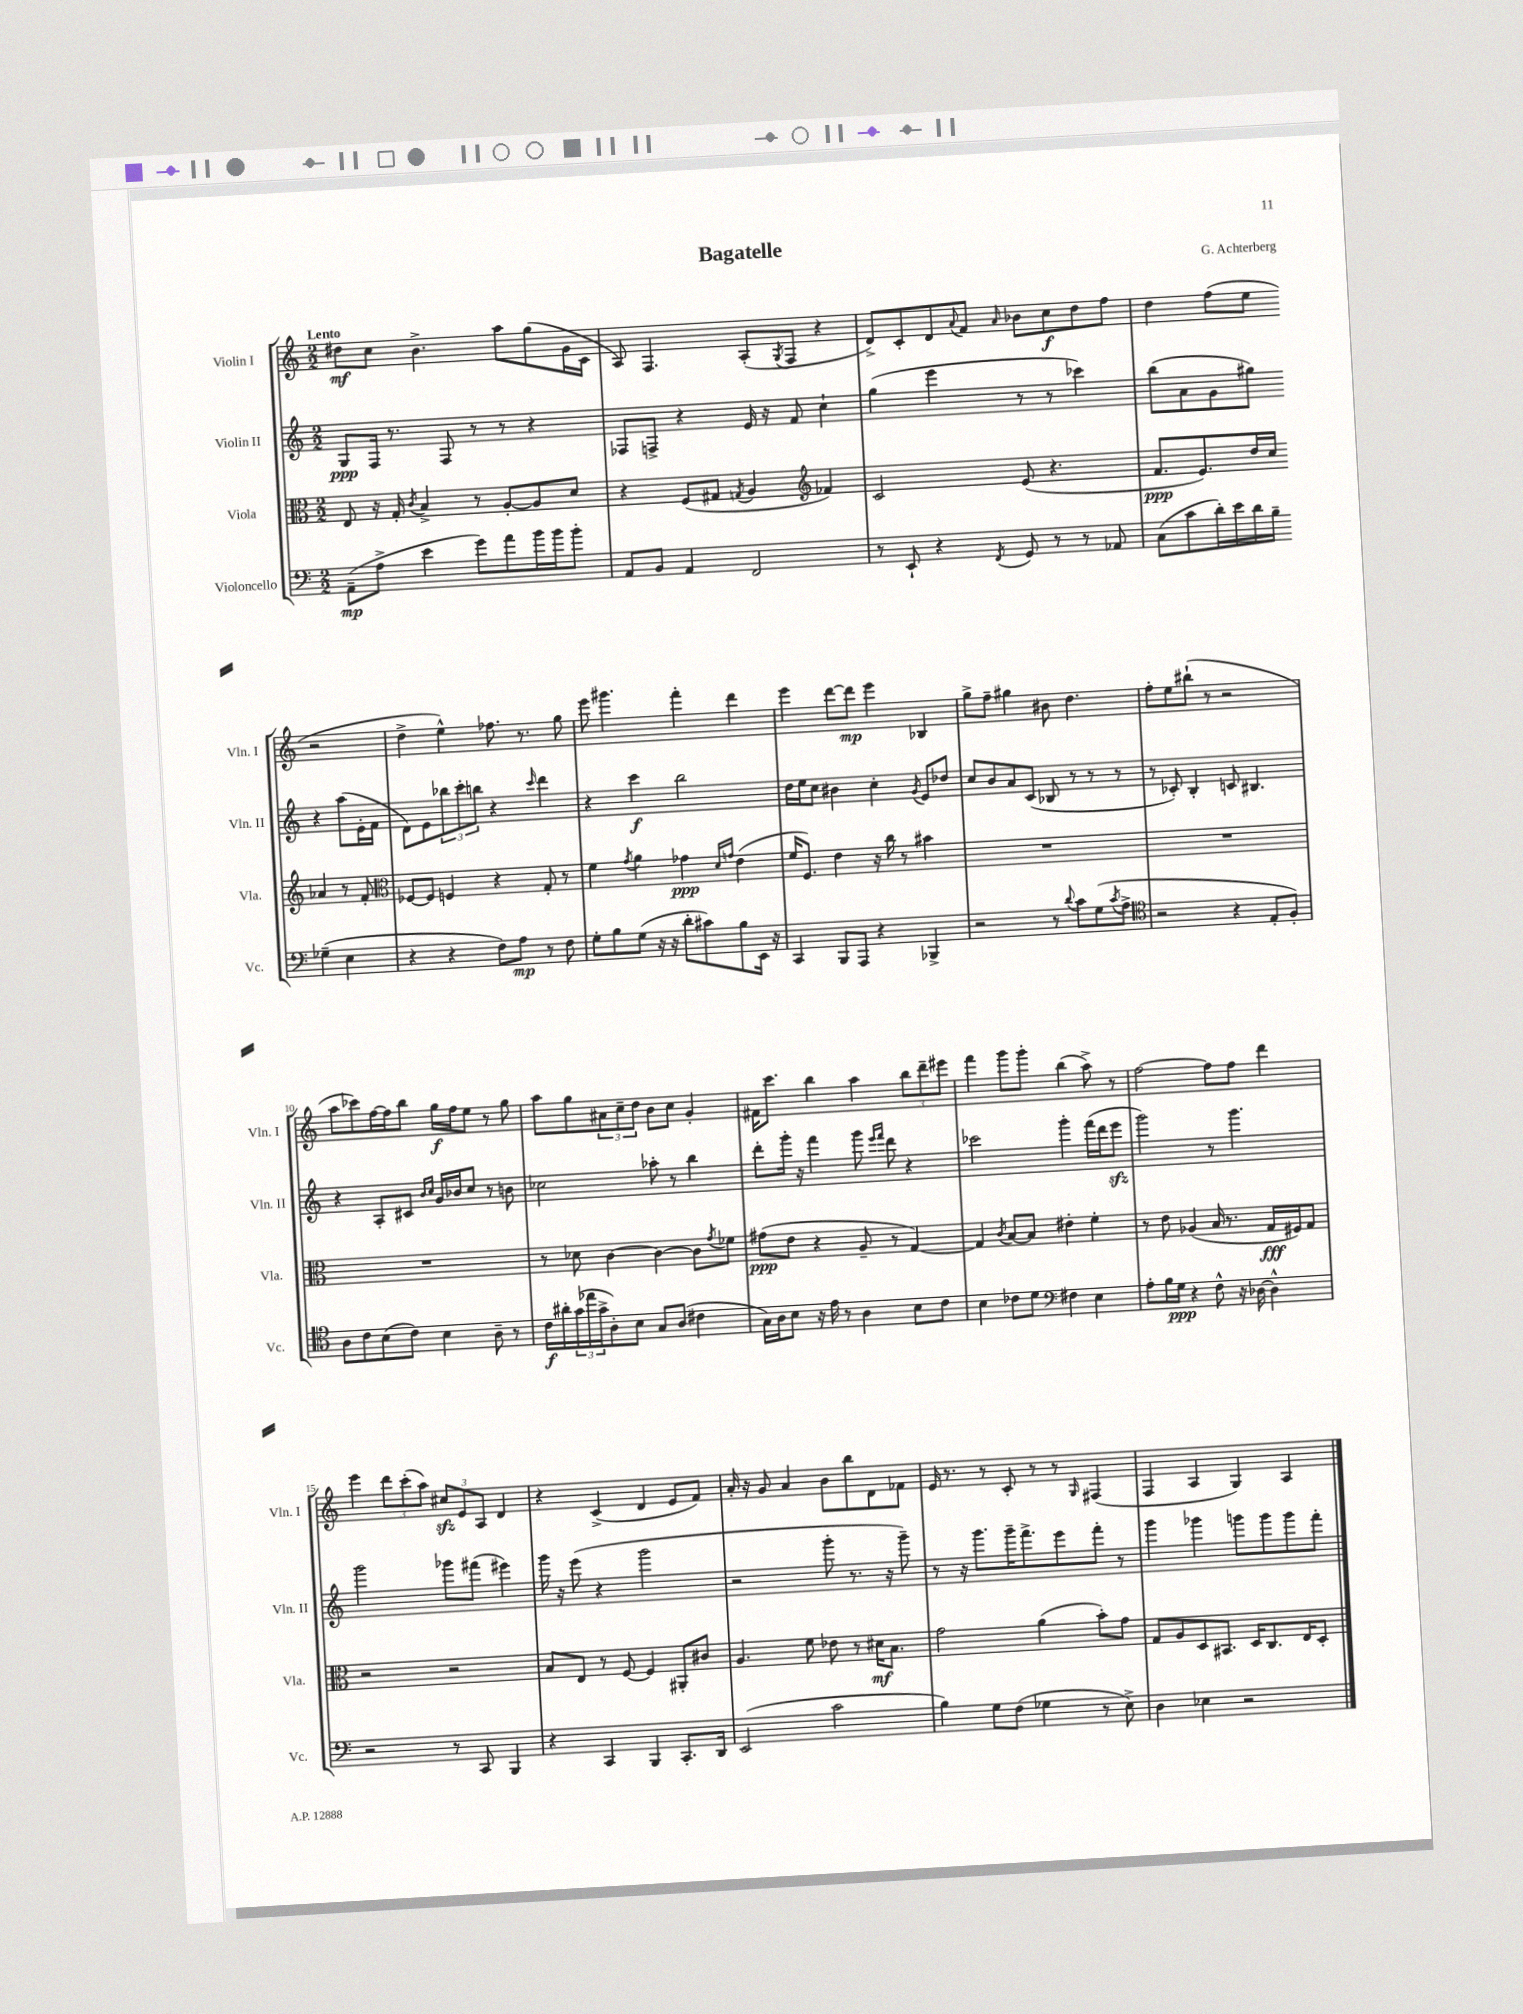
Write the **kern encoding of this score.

**kern	**dynam	**kern	**dynam	**kern	**dynam	**kern	**dynam
*part4	*part4	*part3	*part3	*part2	*part2	*part1	*part1
*staff4	*staff4	*staff3	*staff3	*staff2	*staff2	*staff1	*staff1
*I"Violoncello	*	*I"Viola	*	*I"Violin II	*	*I"Violin I	*
*I'Vc.	*	*I'Vla.	*	*I'Vln. II	*	*I'Vln. I	*
*clefF4	*	*clefC3	*	*clefG2	*	*clefG2	*
*k[]	*	*k[]	*	*k[]	*	*k[]	*
*M2/2	*	*M2/2	*	*M2/2	*	*M2/2	*
=1	=1	=1	=1	=1	=1	=1	=1
!	!	!	!	!	!	!LO:TX:a:B:t=Lento	!
(8AA~\L	mp	8E/	.	8G/L	ppp	8dd#X\L	mf
8A^\J	.	16r	.	16F/Jk	.	8cc\J	.
.	.	16G'/	.	8.r	.	.	.
.	.	8qc/	.	.	.	.	.
4e\	.	4B^/	.	.	.	4.b^\	.
.	.	.	.	8F/	.	.	.
8g\L)	.	8r	.	8r	.	.	.
8a\	.	[8A'/L	.	8r	.	8aa\L	.
16b\L	.	8A/]	.	4r	.	(8gg\	.
16b\J	.	.	.	.	.	.	.
8b'\J	.	8d/J	.	.	.	16g\L	.
.	.	.	.	.	.	16c\JJ	.
=2	=2	=2	=2	=2	=2	=2	=2
8AA/L	.	4r	.	8F-X/L	.	8A/)	.
8BB/J	.	.	.	8Fn^/J	.	4.F/	.
4AA/	.	(8F/L	.	4r	.	.	.
.	.	8G#X/J	.	.	.	.	.
.	.	8qGn/	.	.	.	.	.
2FF/	.	4A/	.	16e/	.	(8A'/L	.
.	.	.	.	16r	.	.	.
.	.	.	.	.	.	8qG/	.
.	.	.	.	8f/	.	8F/J	.
*	*	*clefG2	*	*	*	*	*
.	.	4f-X/)	.	4cc`\	.	4r	.
=3	=3	=3	=3	=3	=3	=3	=3
8r	.	2c/	.	(4gg\	.	8d^/L)	.
8EE`/	.	.	.	.	.	8c'/	.
4r	.	.	.	4eee\	.	8d/	.
.	.	.	.	.	.	8qqa/	.
.	.	.	.	.	.	8f/J	.
8qFF/	.	.	.	.	.	16qqa/	.
8GG/	.	(8e/	.	8r	.	8b-X\L	.
8r	.	4.r	.	8r	.	8cc\	f
8r	.	.	.	4ccc-X\)	.	8dd\	.
8AA-X/	.	.	.	.	.	8ff\J	.
=4	=4	=4	=4	=4	=4	=4	=4
(8C\L	.	8.f/L	ppp	(8bb\L	.	4dd\	.
8c\	.	.	.	8a\	.	.	.
.	.	8.e/)	.	.	.	.	.
16d'\L)	.	.	.	8g\	.	(8ff\L	.
16e\	.	.	.	.	.	.	.
16d\	.	16dd/L	.	8gg#X\J)	.	8ee\J	.
16B~\JJ	.	16cc/JJ	.	.	.	.	.
(4G-X~\	.	4a-X/	.	4r	.	2r	.
4E\	.	8r	.	(8aa\L	.	.	.
.	.	8f'/	.	16e'\L	.	.	.
.	.	.	.	16f\JJ	.	.	.
!!LO:LB:g=z
=5	=5	=5	=5	=5	=5	=5	=5
*	*	*clefC3	*	*	*	*	*
4r	.	[8F-X/L	.	8d\L)	.	4dd^\	.
.	.	8F-/J]	.	8e\	.	.	.
4r	.	4Fn/	.	12bb-X\	.	4ee^^\)	.
.	.	.	.	12ccc'\	.	.	.
.	.	.	.	12bbn\J	.	.	.
8F\L)	.	4r	.	4r	.	8.ff-X\	.
8A\J	mp	.	.	.	.	.	.
.	.	.	.	.	.	8.r	.
.	.	.	.	16qqccc/	.	.	.
8r	.	8G'/	.	4ddd\	.	.	.
8F\	.	8r	.	.	.	8gg\	.
=6	=6	=6	=6	=6	=6	=6	=6
8G'\L	.	4f\	.	4r	.	8eee\	.
8B\	.	.	.	.	.	4.ggg#X\	.
.	.	8qg/	.	.	.	.	.
(8G\J	.	4a\	.	4ccc\	f	.	.
16r	.	.	.	.	.	.	.
16r	.	.	.	.	.	.	.
8d'\L	.	4g-X\	ppp	2bb\	.	4fff'\	.
8c#X\)	.	.	.	.	.	.	.
.	.	16qqd/LL	.	.	.	.	.
.	.	16qqgn/JJ	.	.	.	.	.
8B\	.	(4e\	.	.	.	4ddd\	.
16EE\Jk	.	.	.	.	.	.	.
16r	.	.	.	.	.	.	.
=7	=7	=7	=7	=7	=7	=7	=7
4CC/	.	16f/KL	.	16dd\LL	.	4eee\	.
.	.	8.F/J)	.	16ee\J	.	.	.
.	.	.	.	8cc\J	.	.	.
8BBB/L	.	4e\	.	4b#X\	.	[8ddd\L	.
8AAA/J	.	.	.	.	.	8ddd\J]	mp
4r	.	16r	.	4cc'\	.	4eee\	.
.	.	16cc\	.	.	.	.	.
.	.	8r	.	.	.	.	.
.	.	.	.	8qg/	.	.	.
4BBB-X^/	.	4b#X\	.	8e/L	.	4B-X/	.
.	.	.	.	8dd-X/J	.	.	.
=8	=8	=8	=8	=8	=8	=8	=8
2r	.	1r	.	8cc/L	.	8gg^\L	.
.	.	.	.	8b/	.	8ff~\J	.
.	.	.	.	8a/	.	4gg#X\	.
.	.	.	.	(8c/J	.	.	.
8r	.	.	.	8B-X/	.	8b#X\	.
8qqd/	.	.	.	.	.	.	.
8c\L	.	.	.	8r	.	4.dd\	.
(8G\	.	.	.	8r	.	.	.
8qc/	.	.	.	.	.	.	.
8A^\J	.	.	.	8r	.	.	.
=9	=9	=9	=9	=9	=9	=9	=9
*clefC4	*	*	*	*	*	*	*
2r	.	1r	.	8r	.	8ff'\L	.
.	.	.	.	8c-X'/)	.	8ee\	.
.	.	.	.	4B'/	.	(8bb#X`\J	.
.	.	.	.	.	.	8r	.
4r	.	.	.	8cn/	.	2r	.
.	.	.	.	4.B#X/	.	.	.
8E'/L	.	.	.	.	.	.	.
8F'/J)	.	.	.	.	.	.	.
!!LO:LB:g=z
=10	=10	=10	=10	=10	=10	=10	=10
8A\L	.	1r	.	4r	.	8aa\L	.
8c\	.	.	.	.	.	8ccc-X\)	.
(8B\	.	.	.	8A'/L	.	[16ff\L	.
.	.	.	.	.	.	16ff\J]	.
8c\J)	.	.	.	8c#X/J	.	8bb\J	.
.	.	.	.	16qqb/LL	.	.	.
.	.	.	.	16qqcc/JJ	.	.	.
4B\	.	.	.	16g/LL	.	16gg\LL	f
.	.	.	.	16b-X/J	.	16ff\J	.
.	.	.	.	8cc/J	.	8ee\J	.
8A~\	.	.	.	8r	.	8r	.
8r	.	.	.	8bn\	.	8gg\	.
=11	=11	=11	=11	=11	=11	=11	=11
16c\LL	f	8r	.	2cc-X\	.	8aa\L	.
16a#X'\	.	.	.	.	.	.	.
(24g\	.	8d-X\	.	.	.	8gg\	.
24ee-X\	.	.	.	.	.	.	.
24g^\J	.	.	.	.	.	.	.
8A'\)	.	[4c\	.	.	.	12a#X\	.
.	.	.	.	.	.	12cc~\	.
8B\J	.	.	.	.	.	.	.
.	.	.	.	.	.	12dd\J	.
8G/L	.	4c\_	.	8aa-X'\	.	8b\L	.
(8A/J	.	.	.	8r	.	8cc\J	.
4c#X\	.	8c\L]	.	4bb\	.	4g'/	.
.	.	8qg/	.	.	.	.	.
.	.	8f-X\J	.	.	.	.	.
=12	=12	=12	=12	=12	=12	=12	=12
16G\LL)	.	(8g#X\L	ppp	8ddd'\L	.	16f#X\KL	.
16A\J	.	.	.	.	.	8.ccc\J	.
8B\J	.	8e\J	.	16ggg'\Jk	.	.	.
.	.	.	.	16r	.	.	.
16r	.	4r	.	4fff\	.	4bb\	.
16e\	.	.	.	.	.	.	.
8r	.	.	.	.	.	.	.
4A\	.	8A~/	.	8ggg\	.	4aa\	.
.	.	.	.	16qqeee/LL	.	.	.
.	.	.	.	16qqfff/JJ	.	.	.
.	.	8r	.	8ddd\	.	.	.
8B\L	.	[4G/)	.	4r	.	12bb\L	.
.	.	.	.	.	.	12ddd~\	.
8c\J	.	.	.	.	.	.	.
.	.	.	.	.	.	12eee#X\J	.
=13	=13	=13	=13	=13	=13	=13	=13
4B\	.	4G/]	.	2ccc-X\	.	4fff\	.
.	.	8qc/	.	.	.	.	.
8c-X\L	.	[8B/L	.	.	.	8ggg\L	.
8d\J	.	8B/J]	.	.	.	8ggg'\J	.
*clefF4	*	*	*	*	*	*	*
4F#X\	.	4e#X'\	.	4ggg'\	.	(4bb\	.
4E\	.	4f'\	.	(16fff\LL	.	8aa^\)	.
.	.	.	.	16ddd\J	.	.	.
.	.	.	.	8eeezz\J	.	8r	.
=14	=14	=14	=14	=14	=14	=14	=14
8A'\L	.	8r	.	2ggg\)	.	[2ff\	.
16B\L	.	8e\	.	.	.	.	.
16G\JJ	ppp	.	.	.	.	.	.
4r	.	(4A-X/	.	.	.	.	.
8F^^\	.	16B/	.	8r	.	8ff\L]	.
.	.	8.r	.	.	.	.	.
16r	.	.	.	4.ggg\	.	8ff\J	.
[16D-X\	.	.	.	.	.	.	.
4D-^^\]	.	16G/LL	fff	.	.	4ddd\	.
.	.	16F#X/J)	.	.	.	.	.
.	.	8G/J	.	.	.	.	.
!!LO:LB:g=z
=15	=15	=15	=15	=15	=15	=15	=15
2r	.	2r	.	2ggg\	.	4eee\	.
.	.	.	.	.	.	12ddd\L	.
.	.	.	.	.	.	(12ccc'\	.
.	.	.	.	.	.	12aa\J)	.
8r	.	2r	.	8ggg-X\L	.	12cc#Xzz/L	.
.	.	.	.	.	.	12e/	.
8CC/	.	.	.	(8fff#X\J	.	.	.
.	.	.	.	.	.	12A/J	.
4BBB/	.	.	.	4eee#X\)	.	4d/	.
=16	=16	=16	=16	=16	=16	=16	=16
4r	.	8B/L	.	16ggg\	.	4r	.
.	.	.	.	16r	.	.	.
.	.	8E/J	.	(8eee\	.	.	.
4CC/	.	8r	.	4r	.	(4c^/	.
.	.	[8F/	.	.	.	.	.
4BBB/	.	4F/]	.	2ggg\	.	4d/	.
8.CC'/L	.	8AA#X'/L	.	.	.	8e/L	.
.	.	8c#X/J	.	.	.	8f/J)	.
16DD/Jk	.	.	.	.	.	.	.
=17	=17	=17	=17	=17	=17	=17	=17
(2EE/	.	4.A/	.	2r	.	16a'/	.
.	.	.	.	.	.	16r	.
.	.	.	.	.	.	8g/	.
.	.	.	.	.	.	4a/	.
.	.	8f\	.	.	.	.	.
2c\	.	8e-X\	.	8ggg'\	.	8b\L	.
.	.	8r	.	8.r	.	8bb\	.
.	.	16d#X\KL	mf	.	.	8d\	.
.	.	8.B\J	.	16r	.	.	.
.	.	.	.	8ggg~\)	.	8f-X\J	.
=18	=18	=18	=18	=18	=18	=18	=18
4B\)	.	2g\	.	8r	.	16e/	.
.	.	.	.	.	.	8.r	.
.	.	.	.	16r	.	.	.
.	.	.	.	8.ggg\L	.	.	.
8G\L	.	.	.	.	.	8r	.
(8F\J	.	.	.	16ggg~\K	.	8c'/	.
.	.	.	.	8.fff^\	.	.	.
4G-X\	.	(4a\	.	.	.	8r	.
.	.	.	.	8eee\	.	8r	.
.	.	.	.	.	.	16qqG/	.
8r	.	8b'\L)	.	8fff'\J	.	(4F#X/	.
8E^\)	.	8g\J	.	8r	.	.	.
=19	=19	=19	=19	=19	=19	=19	=19
4D\	.	8G/L	.	4ggg\	.	4F/	.
.	.	8A/	.	.	.	.	.
4E-X\	.	8D/	.	4ggg-X\	.	4A/	.
.	.	8.BB#X/J	.	.	.	.	.
2r	.	.	.	8gggn\L	.	4G/)	.
.	.	16D/KL	.	.	.	.	.
.	.	8.C/	.	8ggg\	.	.	.
.	.	.	.	8ggg\	.	4A/	.
.	.	16E/K	.	.	.	.	.
.	.	8D'/J	.	8fff'\J	.	.	.
==	==	==	==	==	==	==	==
*-	*-	*-	*-	*-	*-	*-	*-
